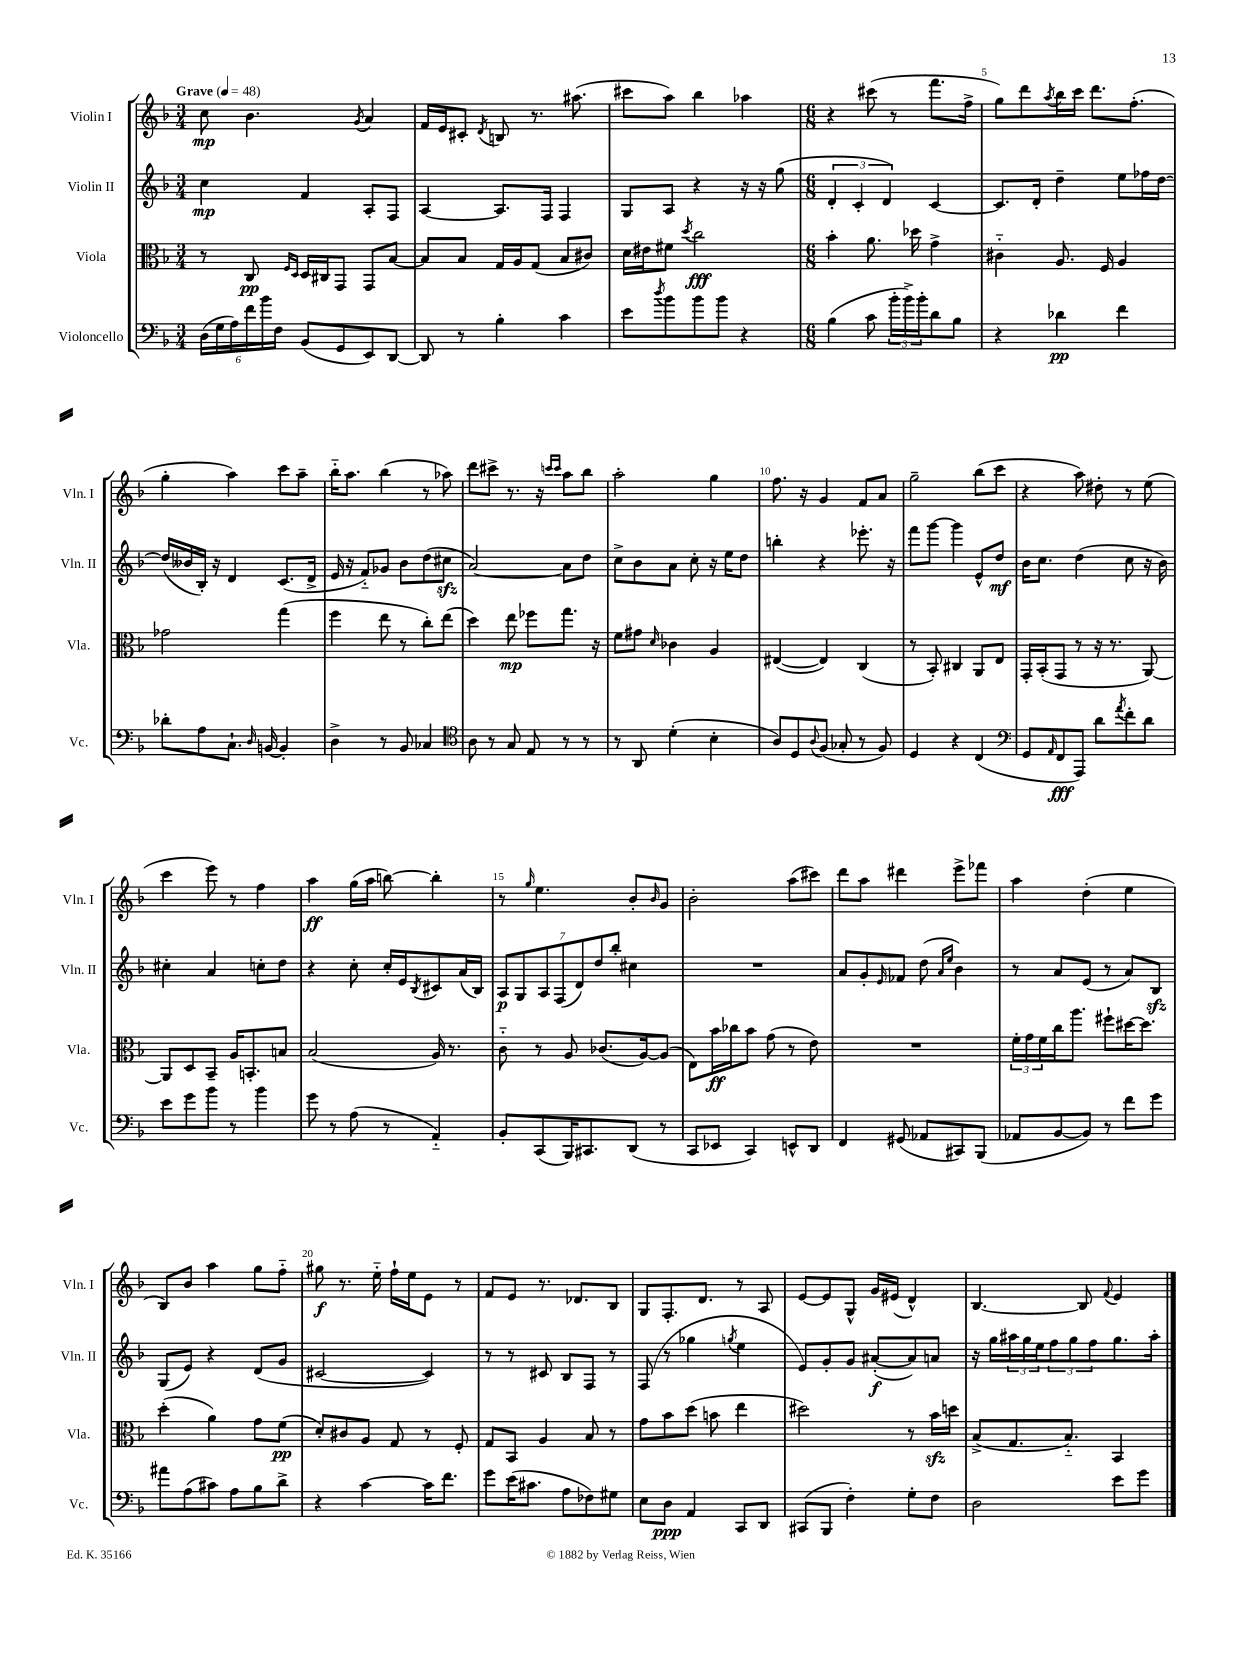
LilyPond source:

<<
\new StaffGroup <<
\new Staff = "s0" \with { instrumentName = "Violin I" shortInstrumentName = "Vln. I" } {
    \clef treble \key f \major \numericTimeSignature \time 3/4 \tempo "Grave" 4 = 48
    c''8\mp bes'4. \acciaccatura { g'8 } a'4 |
    f'16 e'16 cis'8-. \acciaccatura { d'8 } b8 r8. ais''8.( |
    cis'''8 a''8) bes''4 aes''4 |
    \numericTimeSignature \time 6/8 r4 cis'''8( r8 f'''8. f''16-> |
    g''8) d'''8 \acciaccatura { a''8 } bes''16 c'''16 d'''8. f''8.-.( |
    g''4-. a''4) c'''8 a''8-- |
    bes''16-_ a''8. bes''4( r8 aes''8) |
    d'''8 cis'''8-> r8. r16 \grace { c'''16 c'''16 } a''8 bes''8 |
    a''2-. g''4 |
    f''8. r16 g'4 f'8 a'8 |
    g''2-- bes''8( c'''8 |
    r4 a''8) dis''8-. r8 e''8( |
    c'''4 e'''8) r8 f''4 |
    a''4\ff g''16( a''16 b''8~) b''4-. |
    r8 \grace { g''16 } e''4. bes'8-. \grace { bes'16 } g'8 |
    bes'2-. a''8( cis'''8) |
    d'''8 a''8 dis'''4 e'''8-> fes'''8 |
    a''4 d''4-.( e''4 |
    bes8) bes'8 a''4 g''8 f''8-_ |
    gis''8\f r8. e''16-_ f''16-! e''16 e'8 r8 |
    f'8 e'8 r8. des'8. bes8 |
    g8 f8.-. d'8. r8 a8 |
    e'8~ e'8 g8-^ g'16 eis'16( d'4-^) |
    bes4.~ bes8 \appoggiatura { f'8 } e'4 \bar "|." |
}
\new Staff = "s1" \with { instrumentName = "Violin II" shortInstrumentName = "Vln. II" } {
    \clef treble \key f \major \numericTimeSignature \time 3/4
    c''4\mp f'4 a8-. f8 |
    a4~ a8. f16 f4 |
    g8 a8 r4 r16 r16 g''8( |
    \numericTimeSignature \time 6/8 \tuplet 3/2 { d'4-. c'4-. d'4) } c'4~ |
    c'8. d'16-. d''4-- e''8 fes''16 d''16~ |
    d''16( beses'16 bes16-.) r16 d'4 c'8.( d'16-> |
    e'16 r16 f'8-_) ges'8 bes'8 d''8( cis''8\sfz |
    a'2~) a'8 d''8 |
    c''8-> bes'8 a'8 c''8-. r16 e''16 d''8 |
    b''4-. r4 ees'''8.-. r16 |
    f'''8 g'''8~ g'''4 e'8-^ d''8\mf |
    bes'16 c''8. d''4( c''8 r16 bes'16) |
    cis''4-. a'4 c''8-. d''8 |
    r4 c''8-. c''16-. e'16 \acciaccatura { bes8 } cis'8 a'16( bes16) |
    \tuplet 7/4 { a8\p g8 a8 f8( d'8) d''8 bes''8-. } cis''4 |
    R2. |
    a'8 g'8-. \grace { e'16 } fes'8 d''8( \grace { a'16 e''16 } bes'4) |
    r8 a'8 e'8( r8 a'8) bes8\sfz |
    g8( e'8) r4 d'8( g'8 |
    cis'2~ cis'4) |
    r8 r8 cis'8 bes8 f8 r8 |
    f8( r8 ges''4 \acciaccatura { g''8 } e''4 |
    e'8) g'8-. g'8 ais'8~-.\f( ais'8) a'8 |
    r16 g''16 \tuplet 3/2 { ais''16 g''16 e''16 } \tuplet 3/2 { f''8 g''8 f''8 } g''8. ais''16-. \bar "|." |
}
\new Staff = "s2" \with { instrumentName = "Viola" shortInstrumentName = "Vla." } {
    \clef alto \key f \major \numericTimeSignature \time 3/4
    r8 c8\pp \grace { f16 d16 } d16 cis16 g,8 g,8 bes8~ |
    bes8 bes8 g16 a16 g8( bes8 cis'8) |
    d'16 eis'16 fis'8 \acciaccatura { d''8 } c''2\fff |
    \numericTimeSignature \time 6/8 bes'4-. a'8. des''16 g'4-> |
    cis'4-_ a8. f16 a4 |
    ges'2 g''4( |
    f''4 e''8 r8 c''8-.) e''8( |
    d''4) e''8\mp fes''8 g''8. r16 |
    f'8 gis'8 \grace { d'16 } ces'4 a4 |
    eis4~( eis4) c4( |
    r8 bes,8-.) cis4 a,8 e8 |
    g,16-. bes,16-.( g,8 r8 r16 r8. a,8~) |
    a,8 d8 bes,8-- a16 b,8.-. b8 |
    bes2( a16) r8. |
    c'8-_ r8 a8 ces'8.( a16~) a8( |
    e8) bes'16\ff ces''16 bes'8 g'8( r8 e'8) |
    R2. |
    \tuplet 3/2 { f'16-. g'16 f'16 } c''16 a''8. fis''8-! dis''16~ dis''8. |
    d''4-.( a'4) g'8 f'8\pp( |
    d'8-.) cis'8 a8 g8 r8 f8-. |
    g8 bes,8 a4 bes8 r8 |
    g'8 bes'8 d''8( b'8 e''4 |
    dis''2) r8 bes'16\sfz d''16 |
    bes8->( g8. bes8.-_) bes,4 \bar "|." |
}
\new Staff = "s3" \with { instrumentName = "Violoncello" shortInstrumentName = "Vc." } {
    \clef bass \key f \major \numericTimeSignature \time 3/4
    \tuplet 6/4 { d16( g16 a16) f'16 bes'16 f16 } bes,8( g,8 e,8) d,8~ |
    d,8 r8 bes4-. c'4 |
    e'8 \acciaccatura { d''8 } bes'8 bes'8 bes'8 r4 |
    \numericTimeSignature \time 6/8 bes4( c'8 \tuplet 3/2 { bes'16-. bes'16->) bes'16-. } d'8 bes8 |
    r4 des'4\pp f'4 |
    des'8-. a8 c8.-! \grace { d16 } b,16~ b,4-. |
    d4-> r8 bes,8 ces4 |
    \clef tenor a8 r8 g8 e8 r8 r8 |
    r8 a,8 d'4-.( bes4-. |
    a8) d8 \appoggiatura { a8 } f8( ges8-. r8 f8) |
    d4 r4 c4( |
    \clef bass g,8 \grace { a,16 } f,8\fff a,,8) d'8 \acciaccatura { a'8 } f'8-. d'8 |
    e'8 g'8 bes'8 r8 bes'4 |
    g'8 r8 a8( r8 a,4-_) |
    bes,8-. c,8( bes,,16) cis,8. d,8( r8 |
    c,8 ees,8 c,4) e,8-^ d,8 |
    f,4 gis,8( aes,8 cis,8) bes,,8( |
    aes,8 bes,8~ bes,8) r8 f'8 g'8 |
    ais'8 a8( cis'8) a8 bes8 d'8-> |
    r4 c'4~ c'16 f'8. |
    g'8 e'16( cis'8. a8 fes8) gis8 |
    e8 d8\ppp a,4 c,8 d,8 |
    cis,8( bes,,8 f4-.) g8-. f8 |
    d2 e'8 g'8 \bar "|." |
}
>>
>>
\layout { \context { \Score \override BarNumber.break-visibility = ##(#f #t #t) barNumberVisibility = #(every-nth-bar-number-visible 5) } }
